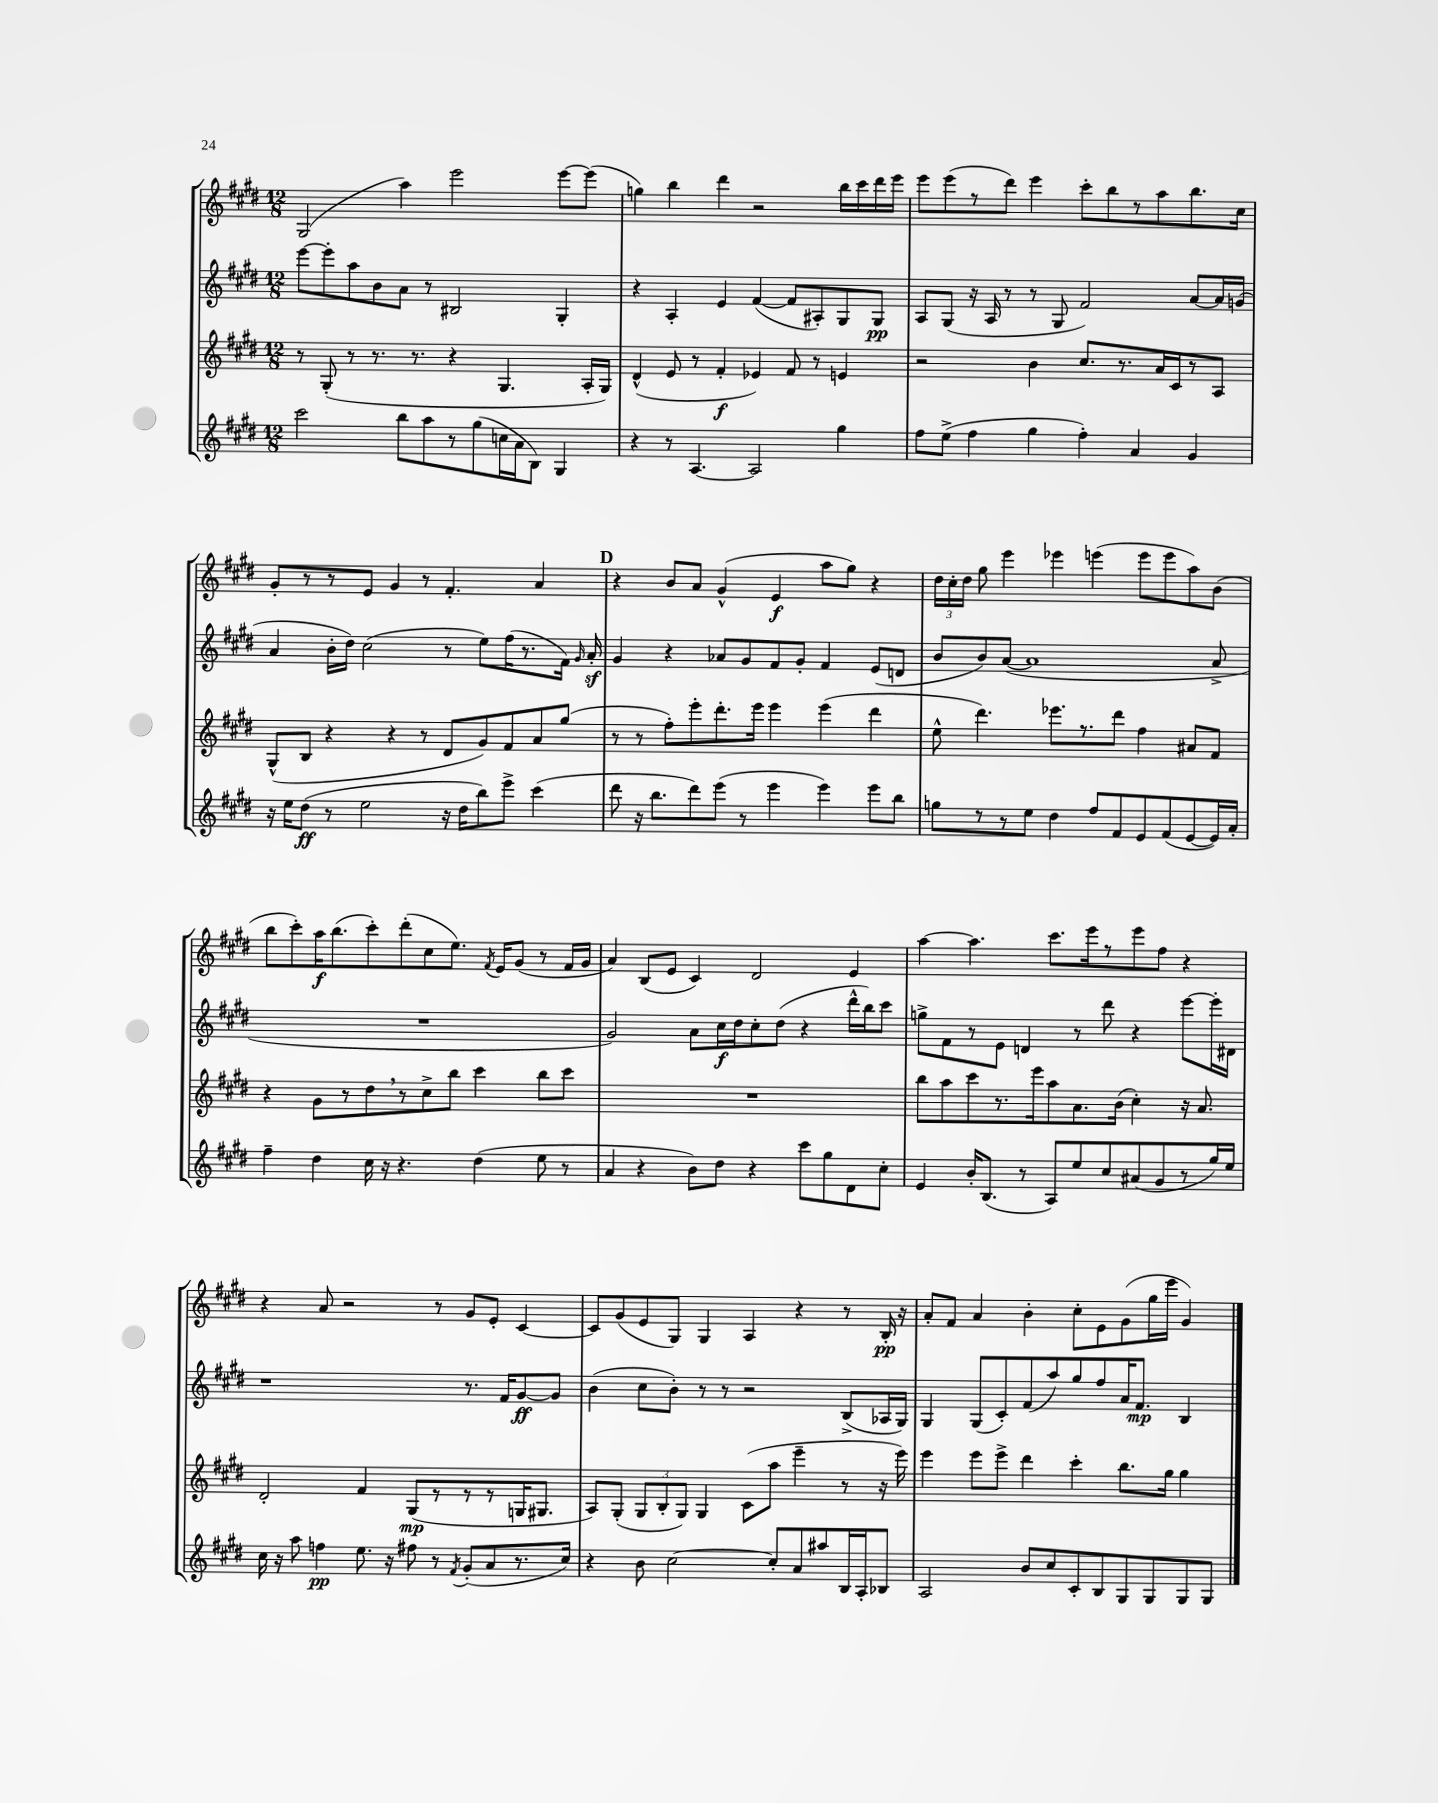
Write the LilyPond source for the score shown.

<<
\new StaffGroup <<
\new Staff = "s0" {
    \clef treble \key e \major \numericTimeSignature \time 12/8
    \autoBeamOff gis2( a''4) e'''2 e'''8[~ e'''8]( |
    g''4) b''4 dis'''4 r2 b''16[ cis'''16 dis'''16 e'''16] |
    e'''8[ e'''8( r8 dis'''8]) e'''4 cis'''8[-. b''8 r8 a''8 b''8. cis''16] |
    gis'8[-. r8 r8 e'8] gis'4 r8 fis'4.-. a'4 |
    \mark \markup { \bold "D" } r4 b'8[ a'8] gis'4-^( e'4\f a''8[ gis''8]) r4 |
    \tuplet 3/2 { dis''16[ cis''16-. dis''16] } gis''8 e'''4 ees'''4 e'''4( e'''8[ e'''8 a''8) b'8]( |
    b''8[ cis'''8-.) a''16\f b''8.( cis'''8-.) dis'''8-.( cis''8 e''8.]) \acciaccatura { fis'8 } e'16[ gis'8]( r8 fis'16[ gis'16] |
    a'4) b8[( e'8] cis'4) dis'2 e'4 |
    a''4~ a''4. cis'''8.[ e'''16 r8 e'''8 fis''8] r4 |
    r4 a'8 r2 r8 gis'8[ e'8]-. cis'4~ |
    cis'8[ gis'8( e'8 gis8]) gis4 a4 r4 r8 b16-.\pp r16 |
    a'8[-. fis'8] a'4 b'4-. cis''8[-. e'8 gis'8( gis''16 e'''16] gis'4) \bar "|." |
}
\new Staff = "s1" {
    \clef treble \key e \major \numericTimeSignature \time 12/8
    \autoBeamOff e'''8[~ e'''8-. a''8 b'8 a'8] r8 bis2 gis4-. |
    r4 a4-. e'4 fis'4~( fis'8[ ais8-.) gis8 gis8]\pp |
    a8[ gis8]( r16 a16 r8 r8 gis8 fis'2) a'8[~ a'16 g'16]( |
    a'4 b'16[-. dis''16]) cis''2( r8 e''8[) fis''16( r8. fis'16]) \grace { gis'16 } a'16-.\sf |
    \mark \markup { \bold "D" } gis'4 r4 aes'8[ gis'8 fis'8 gis'8]-. fis'4 e'8[( d'8] |
    b'8[ b'8) a'8]~( a'1 a'8-> |
    R1. |
    gis'2) a'8[ cis''16\f dis''16 cis''8-. dis''8]( r4 dis'''16[-^ b''16) cis'''8] |
    g''8[-> fis'8 r8 e'8] d'4 r8 dis'''8 r4 e'''8[~ e'''16-. dis'16] |
    r1 r8. fis'16[ gis'8~\ff gis'8] |
    b'4( cis''8[ b'8]-.) r8 r8 r2 b8[->( aes16 gis16]) |
    gis4 gis8[( cis'8-.) fis'8( a''8) gis''8 fis''8 a'16 fis'8.]\mp b4 \bar "|." |
}
\new Staff = "s2" {
    \clef treble \key e \major \numericTimeSignature \time 12/8
    \autoBeamOff r8 gis8-.( r8 r8. r8. r4 gis4. a16[-. gis16]) |
    dis'4-^( e'8 r8 fis'4-.\f ees'4) fis'8 r8 e'4 |
    r2 b'4 cis''8.[ r8. a'16 cis'16 r8 a8] |
    gis8[-^( b8] r4 r4 r8 dis'8[ gis'8) fis'8 a'8 gis''8]( |
    \mark \markup { \bold "D" } r8 r8 fis''8[-.) e'''8-. dis'''8.-. e'''16] e'''4 e'''4( dis'''4 |
    e''8-^ dis'''4.) ees'''8.[ r8. dis'''8] fis''4 ais'8[ fis'8] |
    r4 gis'8[ r8 dis''8 \breathe r8 cis''8-> b''8] cis'''4 b''8[ cis'''8] |
    R1. |
    b''8[ a''8 cis'''8 r8. e'''16 a''8 a'8. b'16]( cis''4-.) r16 a'8. |
    dis'2-. fis'4 gis8[\mp( r8 r8 r8 g16 gis8.] |
    a8[) gis8]-.( \tuplet 3/2 { gis8[ b8-. gis8]) } gis4 cis'8[( a''8] e'''4-- r8 r16 e'''16) |
    e'''4 e'''8[ e'''8]-> dis'''4 cis'''4-. b''8.[ gis''16] gis''4 \bar "|." |
}
\new Staff = "s3" {
    \clef treble \key e \major \numericTimeSignature \time 12/8
    \autoBeamOff cis'''2 b''8[ a''8 r8 gis''8( c''16 a'16 b8]) gis4 |
    r4 r8 a4.~ a2 gis''4 |
    fis''8[ e''8]->( fis''4 gis''4 fis''4-.) a'4 gis'4 |
    r16 e''16[ dis''8]\ff( r8 e''2 r16 dis''16[ b''8) e'''8]-> cis'''4( |
    \mark \markup { \bold "D" } dis'''8 r16 b''8.[ dis'''8) e'''8]( r8 e'''4 e'''4) e'''8[ b''8] |
    g''8[ r8 r8 e''8] dis''4 fis''8[ fis'8 e'8 fis'8( e'8~ e'16) a'16]-. |
    fis''4-- dis''4 cis''16 r16 r4. dis''4( e''8 r8 |
    a'4 r4 b'8[) dis''8] r4 cis'''8[ gis''8 dis'8 cis''8]-. |
    e'4 b'16[-. b8.]( r8 a8[) e''8 cis''8 ais'8( gis'8 r8 gis''16) e''16] |
    cis''16 r16 a''8 f''4\pp e''8. r16 fis''8 r8 \acciaccatura { fis'8 } gis'8[-.( a'8 r8. cis''16]) |
    r4 b'8 cis''2~ cis''8[-. a'8 ais''8 b16 a16-. bes8] |
    a2 b'8[ cis''8 cis'8-. b8 gis8 gis8 gis8 gis8] \bar "|." |
}
>>
>>
\layout { \context { \Score \remove "Bar_number_engraver" } }
